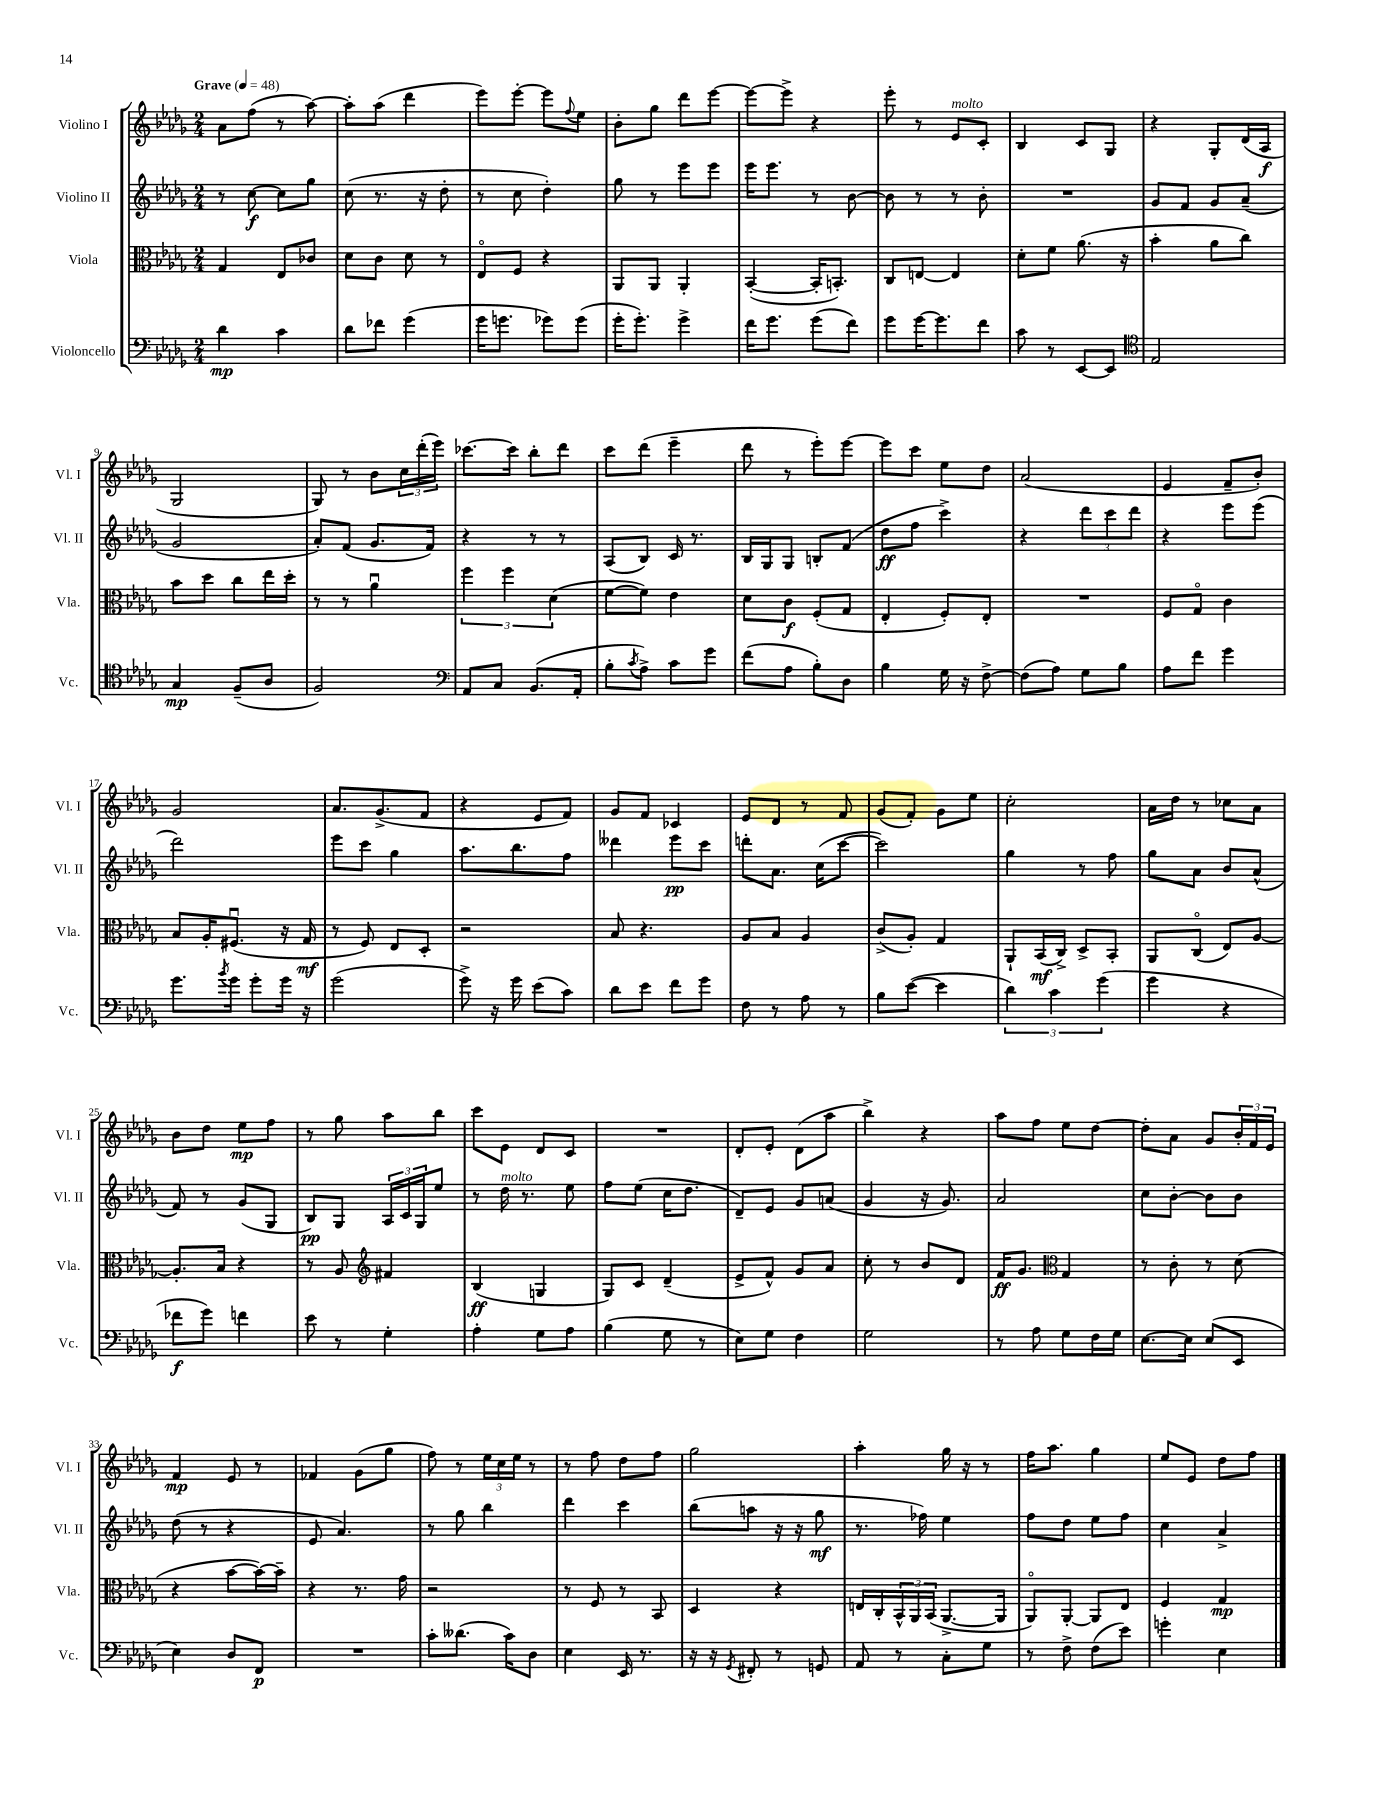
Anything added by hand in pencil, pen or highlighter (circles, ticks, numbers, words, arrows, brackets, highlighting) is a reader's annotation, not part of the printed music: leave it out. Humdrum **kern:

**kern	**kern	**kern	**kern
*staff4	*staff3	*staff2	*staff1
*clefF4	*clefC3	*clefG2	*clefG2
*k[b-e-a-d-g-]	*k[b-e-a-d-g-]	*k[b-e-a-d-g-]	*k[b-e-a-d-g-]
*M2/4	*M2/4	*M2/4	*M2/4
*MM48	*MM48	*MM48	*MM48
4d-\	4G-/	8r	8a-\L
.	.	[8cc\	(8ff\J
4c\	8E-/L	8cc\]L	8r
.	8c-/J	8gg-\J	[8aa-\)
=	=	=	=
8d-\L	8d-\L	(8cc\	8aa-'\]L
8f-\J	8c\J	8.r	(8aa-\J
(4g-\	8d-\	.	4ddd-\
.	.	16r	.
.	8r	8dd-'\	.
=	=	=	=
16g-\LK	8E-o/L	8r	8eee-\L)
8.g\J	.	.	.
.	8F/J	8cc\	[8eee-'\J
8g-\L)	4r	4dd-'\)	8eee-\]L
.	.	.	8qqff/
(8g-\J	.	.	8ee-\J
=	=	=	=
16g-'\LK	8AA-/L	8gg-\	8b-'\L
8.g-'\J)	.	.	.
.	8AA-/J	8r	8gg-\J
4g-^\	4AA-'/	8eee-\L	8ddd-\L
.	.	8eee-\J	[8eee-\J
=	=	=	=
16f\LK	([4BB-'/	16eee-\LK	8eee-\_L
8.g-\J	.	8.eee-\J	.
.	.	.	8eee-^\]J
(8g-\L	16BB-'/]LK	8r	4r
.	8.BB'/J)	.	.
8f\J)	.	[8b-\	.
=	=	=	=
8g-\L	8C/L	8b-\]	8eee-'\
[16g-\K	[8E/J	8r	8r
8.g-\]	.	.	.
.	4E/]	8r	8e-/L
8f\J	.	8b-'\	8c'/J
=	=	=	=
8c\	8d-'\L	2r	4B-/
8r	8f\J	.	.
[8EE-/L	(8.a-\	.	8c/L
8EE-/]J	.	.	8G-/J
.	16r	.	.
=	=	=	=
*clefC4	*	*	*
2E-/	4b-'\	8g-/L	4r
.	.	8f/J	.
.	8a-\L	8g-/L	8G-'/L
.	8cc\J)	(8a-~/J	(16d-/L
.	.	.	16A-/JJ
=	=	=	=
4G-/	8b-\L	2g-/	2G-/
.	8dd-\J	.	.
(8F~/L	8cc\L	.	.
8A-/J	16ee-\L	.	.
.	16dd-'\JJ	.	.
=	=	=	=
2F/)	8r	8a-'/L)	8G-/)
.	8r	(8f/J	8r
.	4a-u\	8.g-/L	8b-\L
.	.	.	24cc\L
.	.	.	(24ddd-'\
.	.	16f/Jk)	.
.	.	.	24eee-\JJ)
=	=	=	=
*clefF4	*	*	*
8AA-/L	6ff\	4r	[8.ccc-\L
8C/J	.	.	.
.	6ff\	.	.
.	.	.	16ccc-\]Jk
(8.BB-/L	.	8r	8bb-'\L
.	(6d-\	.	.
.	.	8r	8ddd-\J
16AA-'/Jk	.	.	.
=	=	=	=
8B-'\L	[8f\L	(8A-/L	8ccc\L
8qc/	.	.	.
8A-^\J)	8f\]J)	8B-/J)	(8ddd-\J
8c\L	4e-\	16c/	4eee-~\
.	.	8.r	.
8g-\J	.	.	.
=	=	=	=
(8f\L	8d-\L	16B-/LL	8ddd-\
.	.	16G-/J	.
8A-\J	8c\J	8G-/J	8r
8B-'\L)	(8F'/L	8B'/L	8eee-'\L)
8D-\J	8G-/J	(8f/J	[8eee-\J
=	=	=	=
4B-\	4E-'/	8dd-\L	8eee-\]L
.	.	8ff\J	8ccc\J
16G-\	8F'/L)	4ccc^\)	8ee-\L
16r	.	.	.
[8F^\	8E-'/J	.	8dd-\J
=	=	=	=
(8F\]L	2r	4r	(2a-/
8A-\J)	.	.	.
8G-\L	.	12ddd-\L	.
.	.	12ccc\	.
8B-\J	.	.	.
.	.	12ddd-\J	.
=	=	=	=
8A-\L	8F/L	4r	4e-/
8f\J	8G-o/J	.	.
4g-\	4c\	8eee-\L	8f~/L
.	.	(8eee-\J	8b-'/J)
=	=	=	=
8.g-\L	8B-/L	2ddd-\)	2g-/
.	16A-'/K	.	.
8qb-/	.	.	.
16g-\Jk	(8.F#u/J	.	.
8g-'\L	.	.	.
16g-\Jk	16r	.	.
16r	16G-/	.	.
=	=	=	=
(2g-\	8r	8eee-\L	8.a-/L
.	8F/)	8ccc\J	.
.	.	.	(8.g-^/
.	8E-/L	4gg-\	.
.	8D-'/J	.	8f/J
=	=	=	=
8g-^\)	2r	8.aa-\L	4r
16r	.	.	.
16g-\	.	8.bb-\	.
(8e-\L	.	.	8e-/L
8c\J)	.	8ff\J	8f/J)
=	=	=	=
8d-\L	8B-/	4ddd--\	8g-/L
8e-\J	4.r	.	8f/J
8f\L	.	8eee-\L	4c-/
8g-\J	.	8ccc\J	.
=	=	=	=
8F\	8A-/L	8ddd'\L	8e-/L
8r	8B-/J	8.a-\J	8d-/J
8A-\	4A-/	.	8r
.	.	(16cc\LK	.
8r	.	[8ccc\J	8f/
=	=	=	=
8B-\L	(8c^/L	2ccc\])	(8g-/L
([8e-\J	8A-'/J)	.	8f'/J)
4e-\]	4G-/	.	8g-\L
.	.	.	8ee-\J
=	=	=	=
6d-\)	8AA-`/L	4gg-\	2cc'\
.	(16BB-/L	.	.
6c\	.	.	.
.	16C^/JJ)	.	.
.	8D-^/L	8r	.
(6g-\	.	.	.
.	8BB-'/J	8ff\	.
=	=	=	=
4g-\	8AA-/L	8gg-\L	16a-\LL
.	.	.	16dd-\JJ
.	(8Co/J	8a-\J	8r
4r	8E-/L)	8b-/L	8cc-\L
.	[8A-/J	(8a-^^/J	8a-\J
=	=	=	=
8f-\L	8.A-'/]L	8f/)	8b-\L
8g-\J)	.	8r	8dd-\J
.	16B-/Jk	.	.
4f\	4r	(8g-/L	8ee-\L
.	.	8G-/J	8ff\J
=	=	=	=
8e-\	8r	8B-/L)	8r
8r	8A-/	8G-/J	8gg-\
*	*clefG2	*	*
4G-'\	4f#/	24A-/LL	8aa-\L
.	.	24c/	.
.	.	24G-/J	.
.	.	8ee-/J	8bb-\J
=	=	=	=
4A-'\	(4B-/	8r	8ccc\L
.	.	16dd-\	8e-\J
.	.	8.r	.
8G-\L	4G/	.	8d-/L
8A-\J	.	8ee-\	8c/J
=	=	=	=
(4B-\	8G-/L)	8ff\L	2r
.	8c/J	(8ee-\J	.
8G-\	(4d-~/	16cc\LK	.
.	.	8.dd-\J	.
8r	.	.	.
=	=	=	=
8E-\L)	8e-^/L	8d-~/L)	8d-'/L
8G-\J	8f^^/J)	8e-/J	8e-'/J
4F\	8g-/L	8g-/L	(8d-\L
.	8a-/J	(8a/J	8aa-\J
=	=	=	=
2G-\	8cc'\	4g-/	4bb-^\)
.	8r	.	.
.	8b-/L	16r	4r
.	.	8.g-/)	.
.	8d-/J	.	.
=	=	=	=
8r	16f/LK	2a-/	8aa-\L
.	8.g-/J	.	.
8A-\	.	.	8ff\J
*	*clefC3	*	*
8G-\L	4G-/	.	8ee-\L
16F\L	.	.	[8dd-\J
16G-\JJ	.	.	.
=	=	=	=
[8.E-\L	8r	8cc\L	8dd-'\]L
.	8c'\	[8b-'\J	8a-\J
16E-\]Jk	.	.	.
(8E-/L	8r	8b-\]L	8g-/L
8EE-/J	(8d-\	8b-\J	24b-'/L
.	.	.	24f/
.	.	.	24e-/JJ
=	=	=	=
4E-\)	4r	(8dd-\	4f/
.	.	8r	.
8D-/L	[8b-\L	4r	8e-/
8FF/J	16b-\_L)	.	8r
.	16b-~\]JJ	.	.
=	=	=	=
2r	4r	8e-/	4f-/
.	.	4.a-/)	.
.	8.r	.	(8g-\L
.	.	.	8gg-\J
.	16g-\	.	.
=	=	=	=
8c'\L	2r	8r	8ff\)
(8.d--\J	.	8gg-\	8r
.	.	4bb-\	24ee-\LL
.	.	.	24cc\
16c\LK)	.	.	.
.	.	.	24ee-\JJ
8D-\J	.	.	8r
=	=	=	=
4E-\	8r	4ddd-\	8r
.	8F/	.	8ff\
16EE-/	8r	4ccc\	8dd-\L
8.r	.	.	.
.	8BB-/	.	8ff\J
=	=	=	=
16r	4D-/	(8bb-\L	2gg-\
16r	.	.	.
8qGG-/	.	.	.
8FF#'/	.	8aa\J	.
8r	4r	16r	.
.	.	16r	.
8GG/	.	8gg-\	.
=	=	=	=
8AA-/	16E/LL	8.r	4aa-'\
.	16C'/	.	.
8r	24BB-^^/	.	.
.	24AA-/	.	.
.	.	16ff-\)	.
.	(24BB-/JJ	.	.
8C'\L	[8.AA-^/L	4ee-\	16gg-\
.	.	.	16r
8G-\J	.	.	8r
.	16AA-/]Jk	.	.
=	=	=	=
8r	8AA-o/L)	8ff\L	16ff\LK
.	.	.	8.aa-\J
8F^\	[8AA-'/J	8dd-\J	.
(8F\L	8AA-/]L	8ee-\L	4gg-\
8e-\J)	8E-/J	8ff\J	.
=	=	=	=
4g'\	4F/	4cc\	8ee-/L
.	.	.	8e-/J
4E-\	4G-/	4a-^/	8dd-\L
.	.	.	8ff\J
==	==	==	==
*-	*-	*-	*-
